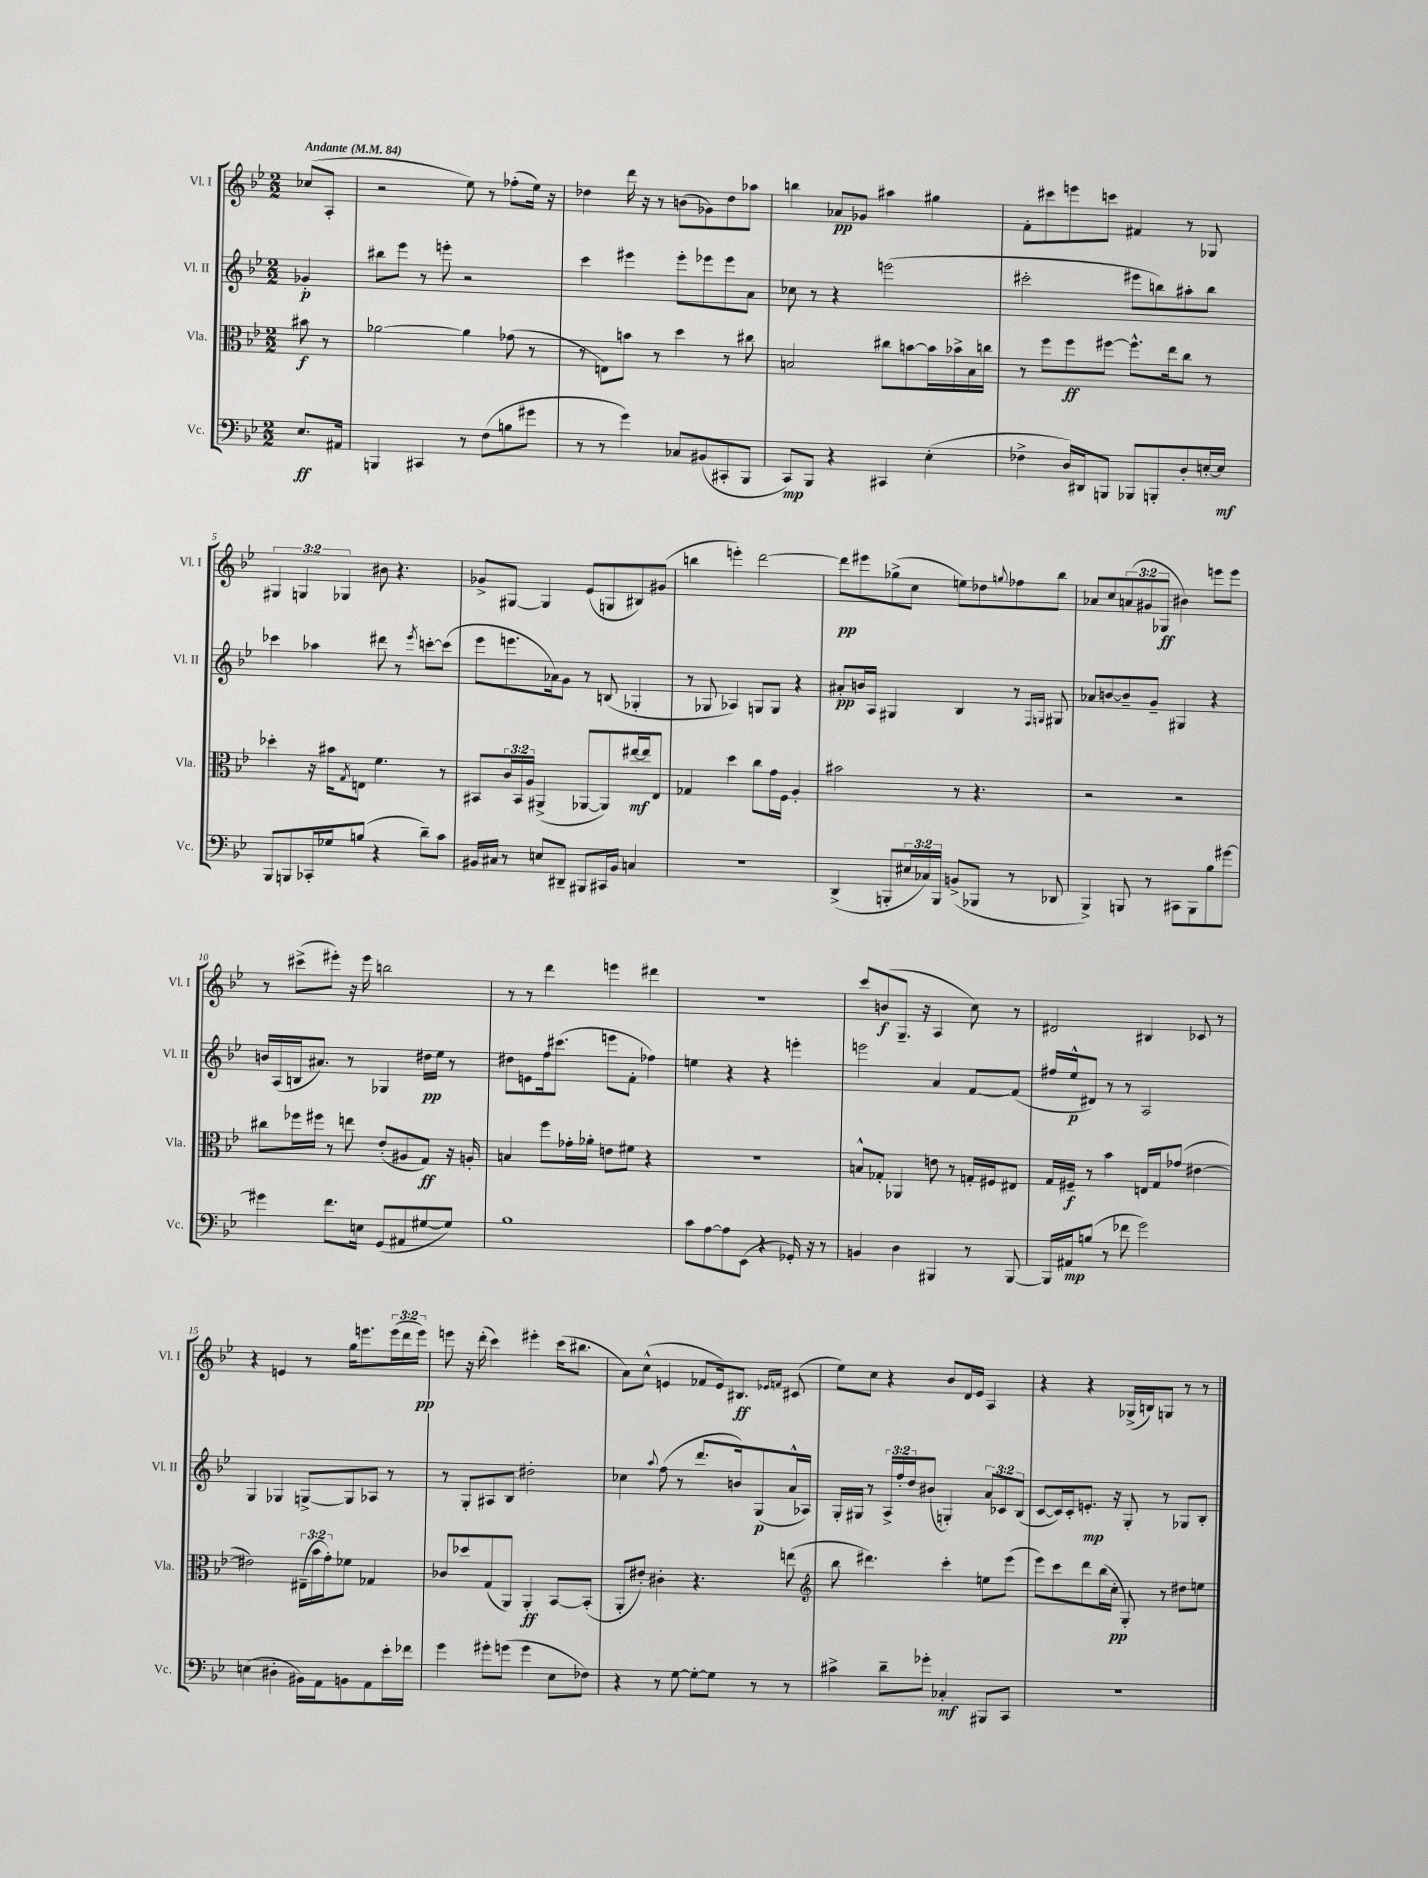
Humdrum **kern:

**kern	**kern	**kern	**kern
*staff4	*staff3	*staff2	*staff1
*clefF4	*clefC3	*clefG2	*clefG2
*k[b-e-]	*k[b-e-]	*k[b-e-]	*k[b-e-]
*M2/2	*M2/2	*M2/2	*M2/2
*MM84	*MM84	*MM84	*MM84
8.E-	8b#	4g-'	(8cc-
.	8r	.	8A'
16AA#	.	.	.
=	=	=	=
4BBB	[2a-	8bb#	2r
.	.	8eee-	.
4CC#	.	8r	.
.	.	8eee'	.
8r	4a-]	2r	8ee-)
(8F	.	.	8r
8B	(8g-	.	(8ff-'
8g#	8r	.	16ee-)
.	.	.	16r
=	=	=	=
8r	8r	4ccc	4dd-
8r	8E)	.	.
4g)	8b	4eee#	16ddd
.	.	.	16r
.	8r	.	8r
8C-	4dd	8eee#'	(8b
(8BB#	.	8eee-	8g-)
8CC#'	8r	8eee-	8dd-
8BBB-	8cc#	8a	8aa-
=	=	=	=
8CC)	2B	8cc-	4bb
8BBB-	.	8r	.
4r	.	4r	8a-
.	.	.	8g-
4CC#	8cc#	(2eee	4aa#
.	[8b	.	.
(4E-'	16b]	.	4gg#
.	16b-^	.	.
.	16B	.	.
.	16cc	.	.
=	=	=	=
4F-^	8r	2ccc#'	8f'
.	8ff	.	8ccc#
16D)	8ff	.	8eee
16DD#	.	.	.
8BBB	[8ff#	.	8ccc
8BBB-	8.ff#^^]	8eee#	4f#
8BBB'	.	8bb)	.
.	16ee-	.	.
8D'	8cc	8aa#'	8r
[16E'	8r	8bb	8G-
16E]	.	.	.
=	=	=	=
8BBB-	4dd-'	4ccc-	6G#
8BBB	.	.	.
.	.	.	6G
16CC-'	16r	4aa-	.
16G-	16b#	.	.
.	.	.	6G-
.	8qG	.	.
(8B	8E	.	.
4r	4.f	8ddd#	8b#
.	.	8r	4.r
.	.	8qeee-	.
8d~)	.	[8ccc'	.
8c	8r	(8ccc]	.
=	=	=	=
16BB#	8BB#	8eee-	8g-^
16C#	.	.	.
8r	24c	8.eee	[8G#
.	24BB#	.	.
.	24A	.	.
8E	(4AA#^	.	4G#]
.	.	16a-)	.
8DD#~	.	8g	.
8BBB#	[8AA-	8r	(8e-
16CC#	8AA-])	(8B	8G
16BB#	.	.	.
4C	[16ee#	4G-'	8B#)
.	16ee#]	.	.
.	8E-	.	(8g#
=	=	=	=
1r	4G-	8r	4bb
.	.	8G-	.
.	4dd	4A-)	4eee')
.	8cc	8G	[2ddd
.	16g	8G	.
.	16F	.	.
.	4A'	4r	.
=	=	=	=
(4DD^	2b#	8a#'	8ddd]
.	.	16b	8eee#
.	.	16A	.
8BBB'	.	4G#	(8gg-^
24E#	.	.	8cc
24C-)	.	.	.
24BBB	.	.	.
(8BB^	8r	4B-	8ee)
8BBB-	4.r	.	8dd-
.	.	.	8qqgg
8r	.	8r	8ff-
.	.	16qqF	.
.	.	16qqG	.
8DD-	.	8G#	8bb-
=	=	=	=
4BBB-^)	2r	8a-	8a-
.	.	[8b	8cc
8BBB	.	8b~]	(12a
.	.	.	12g#
8r	.	8g~	.
.	.	.	12G-
8CC#	2r	4G#	4b#)
8BBB	.	.	.
8B-	.	4r	8eee
[8g#	.	.	8eee
=	=	=	=
4g#]	8cc#	16b	8r
.	.	(16A	.
.	16ff-	16B	(8ccc#^
.	16ff#	8.a#)	.
8.f	8r	.	8eee#')
.	8ee	8r	16r
16E	.	.	16eee#
(8GG	(8e-'	4G-	2bb
8AA#	8A#	.	.
[8G#	8G)	16dd#	.
.	.	16ee-	.
8G#])	16r	8r	.
.	16A'	.	.
=	=	=	=
1B-	4B	8dd#	8r
.	.	8e	8r
.	8ff	16ff	4ddd
.	.	(8.ccc#	.
.	16g-'	.	.
.	16a-'	.	.
.	8e	8eee	4eee
.	8f#	8f'	.
.	4r	4ff-)	4ddd#
=	=	=	=
8c	1r	4ee	1r
[8A	.	.	.
8A]	.	4r	.
(8EE-	.	.	.
4r	.	4r	.
16GG-')	.	4eee'	.
16r	.	.	.
8r	.	.	.
=	=	=	=
4BB	8B^^	2eee	8ccc
.	8G-'	.	(8b
4D	4AA-	.	8.G~
.	.	.	16r
4BBB#	8e	4a	4A
.	8r	.	.
8r	16G'	[8f	8cc)
.	16F#	.	.
[8BBB#	8E#	(8f]	8r
=	=	=	=
16BBB#]	16G	16ff#	2d#
16AA#	16F#~	16ee-^^	.
(8B	8r	8d#)	.
8r	4b-	8r	.
8f-	.	8r	.
2g)	16E	2A	4B#
.	16G	.	.
.	(8g-	.	.
.	[4e#	.	8c-
.	.	.	8r
=	=	=	=
(4E	2e#])	4G	4r
4D#'	.	4G-	4e
16BB#)	(24E#~	[8G^	8r
.	24b-	.	.
16AA	.	.	.
.	24g')	.	.
8BB	8f-	8G]	16gg
.	.	.	8.eee
8AA	4G-	8A-	.
16e-'	.	8r	(24eee
.	.	.	24ddd
16f-	.	.	.
.	.	.	24eee)
=	=	=	=
4g	8c-	8r	8eee
.	8dd-	8G'	16r
.	.	.	(16ddd'
8g#'	(8G	8A#	4ccc)
(8g	8AA)	8B-	.
4g	4AA'	2dd#'	4eee#'
8E-	[8BB-	.	(16ccc
.	.	.	8.bb#
8F-)	(8BB-']	.	.
=	=	=	=
4r	8AA'	4cc-	8a)
.	8e#')	.	(8cc^^
.	.	8qqaa	.
8r	4c#'	(8ff	4e
[8G	.	8r	.
8G'_	4.r	8.ddd	8f-
8G]	.	.	16e)
.	.	16b)	8.B#
8r	.	(8G	.
.	.	.	16qqe-
.	.	.	16qqf
8r	(8ee	16a^^	(8c#
.	.	16A-)	.
=	=	=	=
*	*clefG2	*	*
4c#^	8bb-	16G'	8ee-)
.	.	16G#	.
.	4.ddd#)	8r	8cc
8d~	.	24A^	4r
.	.	24ff'	.
.	.	24dd	.
8g-'	.	(8b#	.
4C-'	4ccc'	4G')	8b-
.	.	.	16d
.	.	.	16e-
8BBB#	8ee	12a	4A
.	.	12c-	.
8CC	(8eee-	.	.
.	.	(12B-	.
=	=	=	=
1r	8eee-)	[8c	4r
.	8ccc	16c])	.
.	.	16c'	.
.	8ddd	8.e'	4r
.	(16bb-	.	.
.	16cc'	16r	.
.	8G')	8G'	(16G-^
.	.	.	16B)
.	8r	8r	8G
.	8dd#	8G-	8r
.	8ee	8B-'	8r
==	==	==	==
*-	*-	*-	*-
